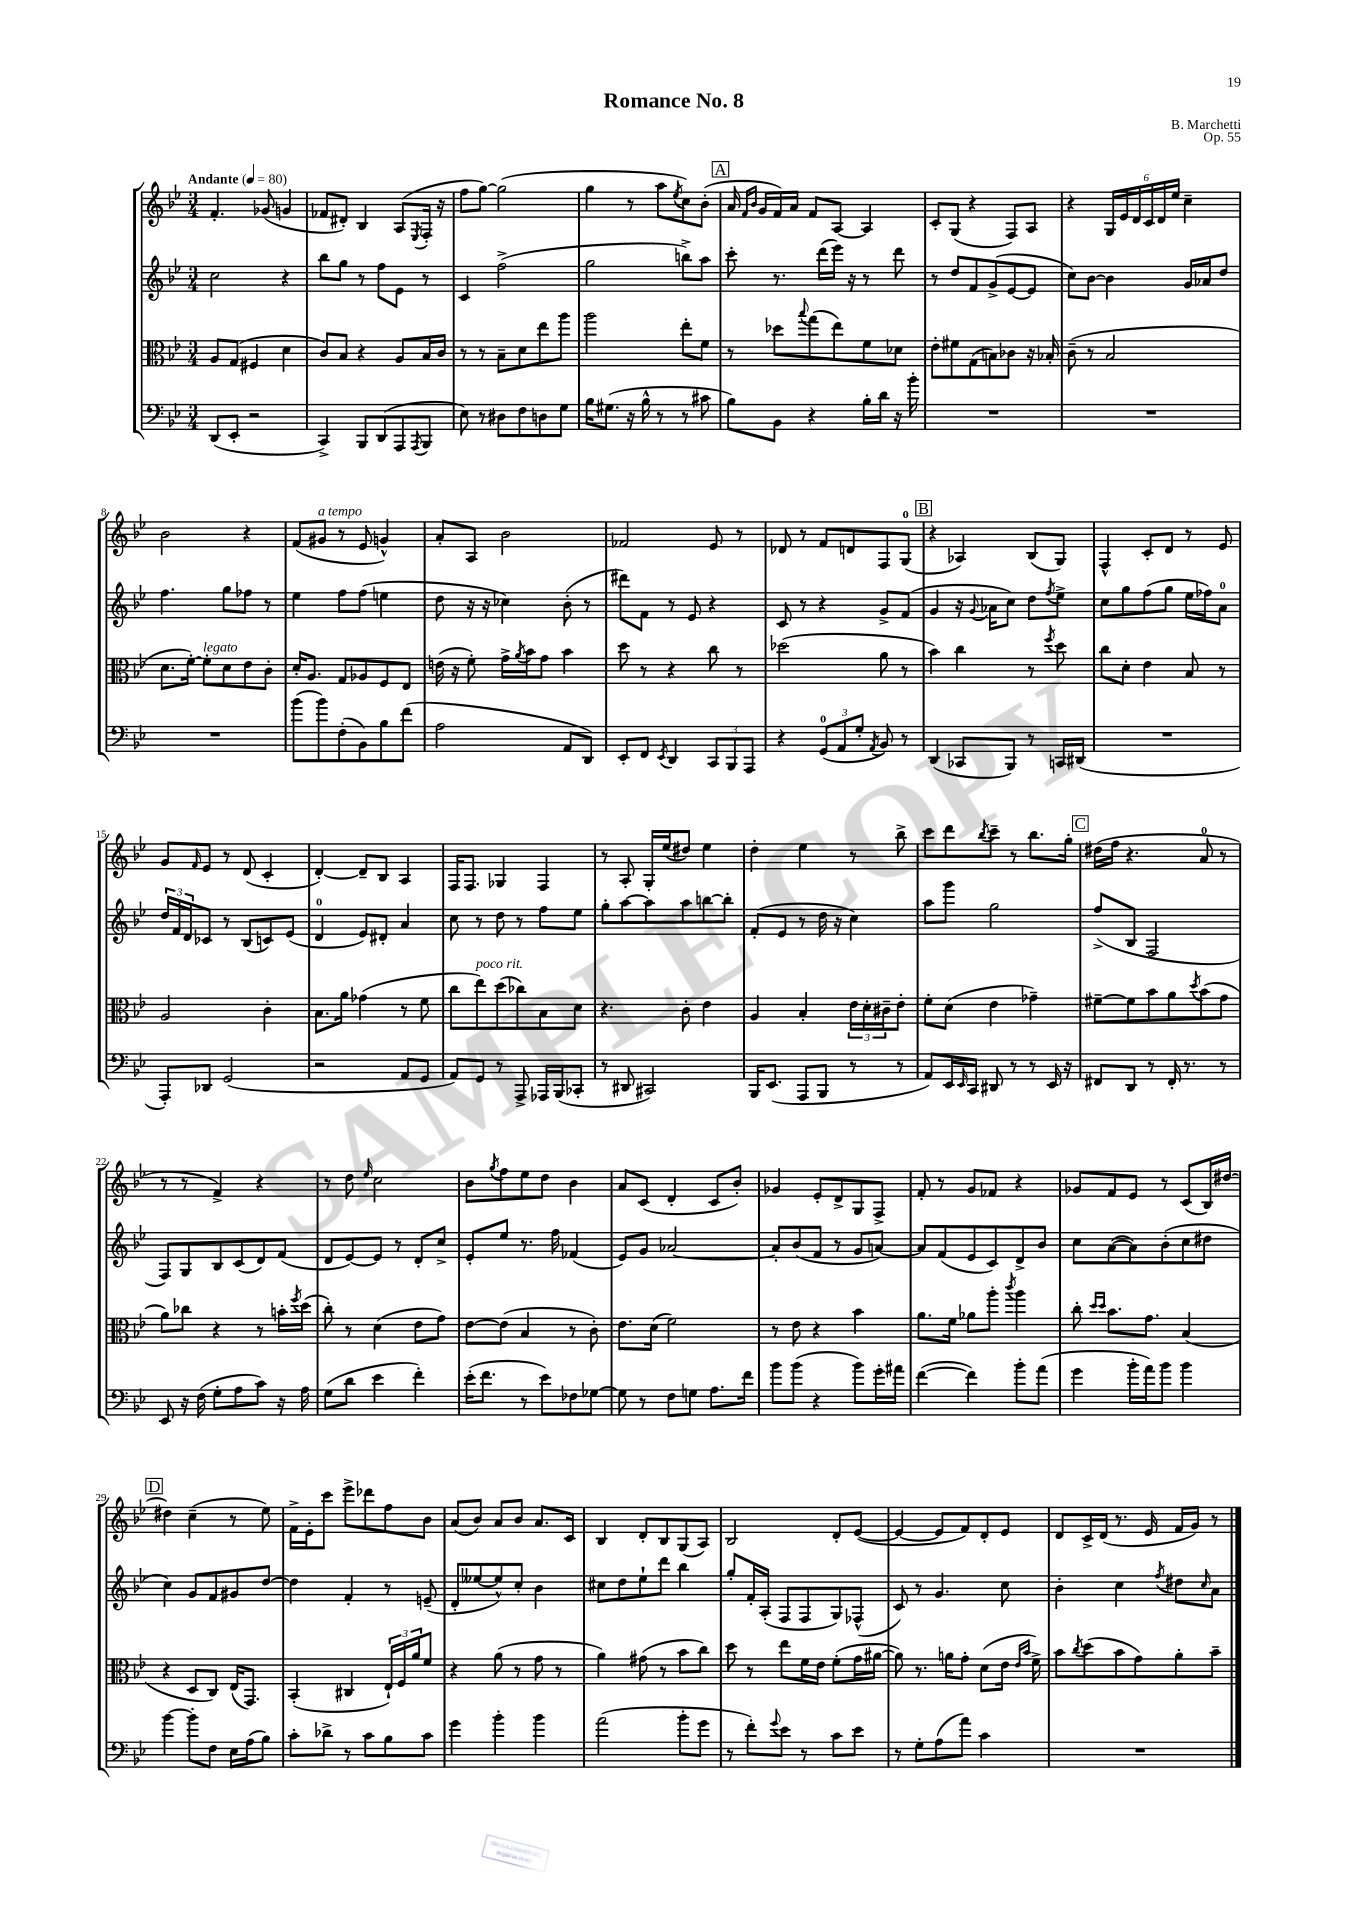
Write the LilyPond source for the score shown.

\header { title = "Romance No. 8" composer = "B. Marchetti" opus = "Op. 55" }
<<
\new StaffGroup <<
\new Staff = "s0" {
    \clef treble \key bes \major \numericTimeSignature \time 3/4 \tempo "Andante" 4 = 80
    f'4.-. ges'8( g'4 |
    fes'8 dis'8-.) bes4 a8( \acciaccatura { ees8 } f16-. r16 |
    f''8 g''8~) g''2( |
    g''4 r8 a''8 \acciaccatura { ees''8 } c''8) bes'8-.( |
    \mark \markup { \box "A" } a'16 \grace { f'16 bes'16 } g'16 f'16) a'16 f'8 a8~ a4 |
    c'8-. g8( r4 f8) a8 |
    r4 \tuplet 6/4 { g16 ees'16 d'16 c'16 d'16 ees''16 } c''4-- |
    bes'2 r4 |
    f'8( gis'8^\markup { \italic "a tempo" } r8 ees'8 g'4-^) |
    a'8-. a8 bes'2 |
    fes'2 ees'8 r8 |
    des'8 r8 f'8 d'8 f8 g8-0( |
    \mark \markup { \box "B" } r4 aes4) bes8( g8) |
    f4-^ c'8-. d'8 r8 ees'8 |
    g'8 \grace { f'16 } ees'8 r8 d'8( c'4-. |
    d'4~-.) d'8-- bes8 a4 |
    f16 f8. ges4 f4 |
    r8 a8-. g16-. ees''16( dis''8) ees''4 |
    d''4-. ees''4 r8 bes''8-> |
    c'''8 d'''8 \acciaccatura { bes''8 } c'''8-- r8 bes''8. g''16-. |
    \mark \markup { \box "C" } dis''16( f''16 r4. a'8-0 r8 |
    r8 r8 f'4->) r4 |
    r8 d''8 \grace { ees''16 } c''2 |
    bes'8 \acciaccatura { g''8 } f''8 ees''8 d''8 bes'4 |
    a'8 c'8( d'4-. c'8 bes'8-.) |
    ges'4 ees'8-. d'8-> g8 f8-> |
    f'8-. r8 g'8 fes'8 r4 |
    ges'8 f'8 ees'8 r8 c'8( bes16) dis''16~ |
    \mark \markup { \box "D" } dis''4 c''4--( r8 ees''8) |
    f'16-> ees'16-. c'''8 ees'''8-> des'''8 f''8 bes'8 |
    a'8( bes'8) a'8 bes'8 a'8. c'16 |
    bes4 d'8-. bes8 g8( a8) |
    bes2 d'8-. ees'8~( |
    ees'4~ ees'8 f'8) d'8-. ees'8 |
    d'8 c'16-> d'16( r8. ees'16 f'16 g'16) r8 \bar "|." |
}
\new Staff = "s1" {
    \clef treble \key bes \major \numericTimeSignature \time 3/4
    c''2 r4 |
    bes''8 g''8 r8 f''8 ees'8 r8 |
    c'4 f''2->( |
    g''2 b''8->) a''8 |
    \mark \markup { \box "A" } c'''8-. r8. d'''16( ees'''16) r16 r8 d'''8 |
    r8 d''8 f'8 g'8->( ees'8~ ees'8 |
    c''8) bes'8~ bes'4 g'16 aes'16 d''8 |
    f''4. g''8 fes''8 r8 |
    ees''4 f''8 f''8( e''4 |
    d''8 r16 r16 ces''4) bes'8-.( r8 |
    dis'''8) f'8 r8 ees'8 r4 |
    c'8 r8 r4 g'8-> f'8( |
    \mark \markup { \box "B" } g'4 r16 \appoggiatura { g'8 } aes'16 c''8) d''8 \acciaccatura { f''8 } ees''8-> |
    c''8 g''8 f''8( g''8 ees''16 fes''16) a'8-0 |
    \tuplet 3/2 { d''16 f'16 d'16 } ces'8 r8 bes8( c'8) ees'8( |
    d'4-0 ees'8) dis'8-. a'4 |
    c''8 r8 d''8 r8 f''8 ees''8 |
    g''8-. a''8~ a''8 a''8 b''8~ b''8-. |
    f'8-.( ees'8 r8 d''16 r16 c''4) |
    a''8 g'''8 g''2 |
    \mark \markup { \box "C" } f''8->( bes8 f2 |
    f8) g8 bes8 c'8( d'8) f'8( |
    d'8 ees'8~) ees'8 r8 d'8-. c''8-> |
    ees'8-. ees''8 r8. f''16 fes'4( |
    ees'8) g'8 aes'2~ |
    aes'8-. bes'8( f'8 r8 g'8 a'8~) |
    a'8 f'8( ees'8 c'8) d'8-> bes'8 |
    c''8 a'8~( a'8) bes'8-.( c''8 dis''8 |
    \mark \markup { \box "D" } c''4) g'8 f'8 gis'8 d''8~ |
    d''4 f'4-. r8 e'8--( |
    d'8-. eeses''8~ eeses''8-^) c''8-. bes'4 |
    cis''8 d''8 ees''8-! d'''8 bes''4 |
    g''8-. f'16-. a16-.( f8 f8 g8) fes8-^( |
    c'8) r8 g'4. c''8 |
    bes'4-. c''4 \acciaccatura { f''8 } dis''8 \grace { c''16 } a'8 \bar "|." |
}
\new Staff = "s2" {
    \clef alto \key bes \major \numericTimeSignature \time 3/4
    a8 g8( fis4 d'4 |
    c'8) bes8 r4 a8 bes16 c'16 |
    r8 r8 bes8-- d'8 ees''8 a''8 |
    a''2 ees''8-. f'8 |
    \mark \markup { \box "A" } r8 des''8 \appoggiatura { bes''8 } g''8( ees''8) f'8 des'8 |
    ees'8-. fis'8 g8( b8) ces'8 r16 bes16-. |
    c'8--( r8 bes2 |
    d'8. f'16~-.) f'8-.^\markup { \italic "legato" } d'8 ees'8 c'8-. |
    d'16-. a8. g8 aes8 f8 ees8 |
    e'16( r16 f'8-.) g'16-> \acciaccatura { a'8 } bes'16 g'8 bes'4 |
    d''8 r8 r4 c''8 r8 |
    des''2( a'8 r8 |
    \mark \markup { \box "B" } bes'4) c''4 r8 \acciaccatura { f''8 } d''8 |
    c''8 d'8-. ees'4 bes8 r8 |
    a2 c'4-. |
    bes8. a'16 ges'4( r8 f'8 |
    c''8 ees''8^\markup { \italic "poco rit." }) d''8( ces''8) bes8 d'8 |
    r4. c'8-. ees'4 |
    a4 bes4-. \tuplet 3/2 { ees'16 d'16-. cis'16-- } ees'8-. |
    f'8-. d'8( ees'4 ges'4--) |
    \mark \markup { \box "C" } fis'8~-- fis'8 bes'8 a'8 \acciaccatura { d''8 } bes'8( g'8 |
    a'8) ces''8 r4 r8 b'16-. \acciaccatura { f''8 } d''16( |
    c''8-.) r8 d'4( ees'8 g'8) |
    ees'8~ ees'8( bes4 r8 c'8-.) |
    ees'8. d'16( f'2) |
    r8 ees'8 r4 bes'4 |
    a'8. f'16 aes'8 a''8-. \acciaccatura { c'''8 } a''4 |
    c''8-. \grace { d''16 d''16 } bes'8. g'8. bes4( |
    \mark \markup { \box "D" } r4 d8 c8) ees16( g,8.) |
    bes,4-.( cis4 \tuplet 3/2 { ees16-!) f16 a'16 } f'8 |
    r4 a'8( r8 g'8 r8 |
    a'4) gis'8( r8 bes'8 c''8) |
    d''8 r8 ees''8 f'16 ees'16 f'8-.( g'16 ais'16~ |
    ais'8) r8. a'16 g'8-. d'8( ees'16 \grace { ees'16 bes'16 } f'16->) |
    bes'8 \acciaccatura { c''8 } d''8( bes'8 g'8) a'8-. bes'8-- \bar "|." |
}
\new Staff = "s3" {
    \clef bass \key bes \major \numericTimeSignature \time 3/4
    d,8( ees,8-. r2 |
    c,4->) bes,,8 d,8( a,,8 \acciaccatura { a,,8 } bes,,8 |
    ees8) r8 dis8 f8 d8 g8 |
    bes16 gis8.( r16 bes16-^ r8 r8 cis'8 |
    \mark \markup { \box "A" } bes8) bes,8 r4 bes16-. d'16 r16 bes'16-. |
    R2. |
    R2. |
    R2. |
    bes'8( bes'8) f8-.( bes,8) bes8 f'8( |
    a2 a,8 d,8) |
    ees,8-. f,8 \acciaccatura { ees,8 } d,4 \tuplet 3/2 { c,8 bes,,8 a,,8 } |
    r4 \tuplet 3/2 { g,8-0( a,8 g8-. } \acciaccatura { a,8 } bes,8) r8 |
    \mark \markup { \box "B" } d,4( ces,8 bes,,8) r8 c,16 dis,16( |
    R2. |
    a,,8-.) des,8 g,2( |
    r2 a,8 g,8 |
    a,8) g,8 r8 a,,8-> aes,,16 bes,,16( ces,8-. |
    r8 dis,8 cis,2) |
    bes,,16 ees,8.( a,,8 bes,,8 r8 r8 |
    a,8) ees,16 \grace { ees,16 } c,16 dis,8 r8 r8 ees,16 r16 |
    \mark \markup { \box "C" } fis,8 d,8 r8 fis,16-. r8. r8 |
    ees,8 r16 f16( g8-. a8 c'8) r16 a16 |
    g8( d'8 ees'4 f'4-.) |
    ees'16-.( f'8. r8 ees'8) fes8 ges8~ |
    ges8 r8 f8 g8 a8. f'16 |
    bes'8 bes'8( r4 bes'8) g'16-. ais'16 |
    f'4~( f'4) bes'8-. a'8( |
    g'4 bes'16-. a'16) bes'8 bes'4 |
    \mark \markup { \box "D" } bes'4~ bes'8-. f8 ees16 a16( bes8) |
    c'8-. des'8-> r8 c'8 bes8 c'8 |
    g'4 bes'4-. bes'4 |
    a'2( bes'8-. g'8 |
    r8 f'8-.) \appoggiatura { g'8 } ees'8 r8 c'8 ees'8 |
    r8 g8-. a8( a'8) c'4 |
    R2. \bar "|." |
}
>>
>>
